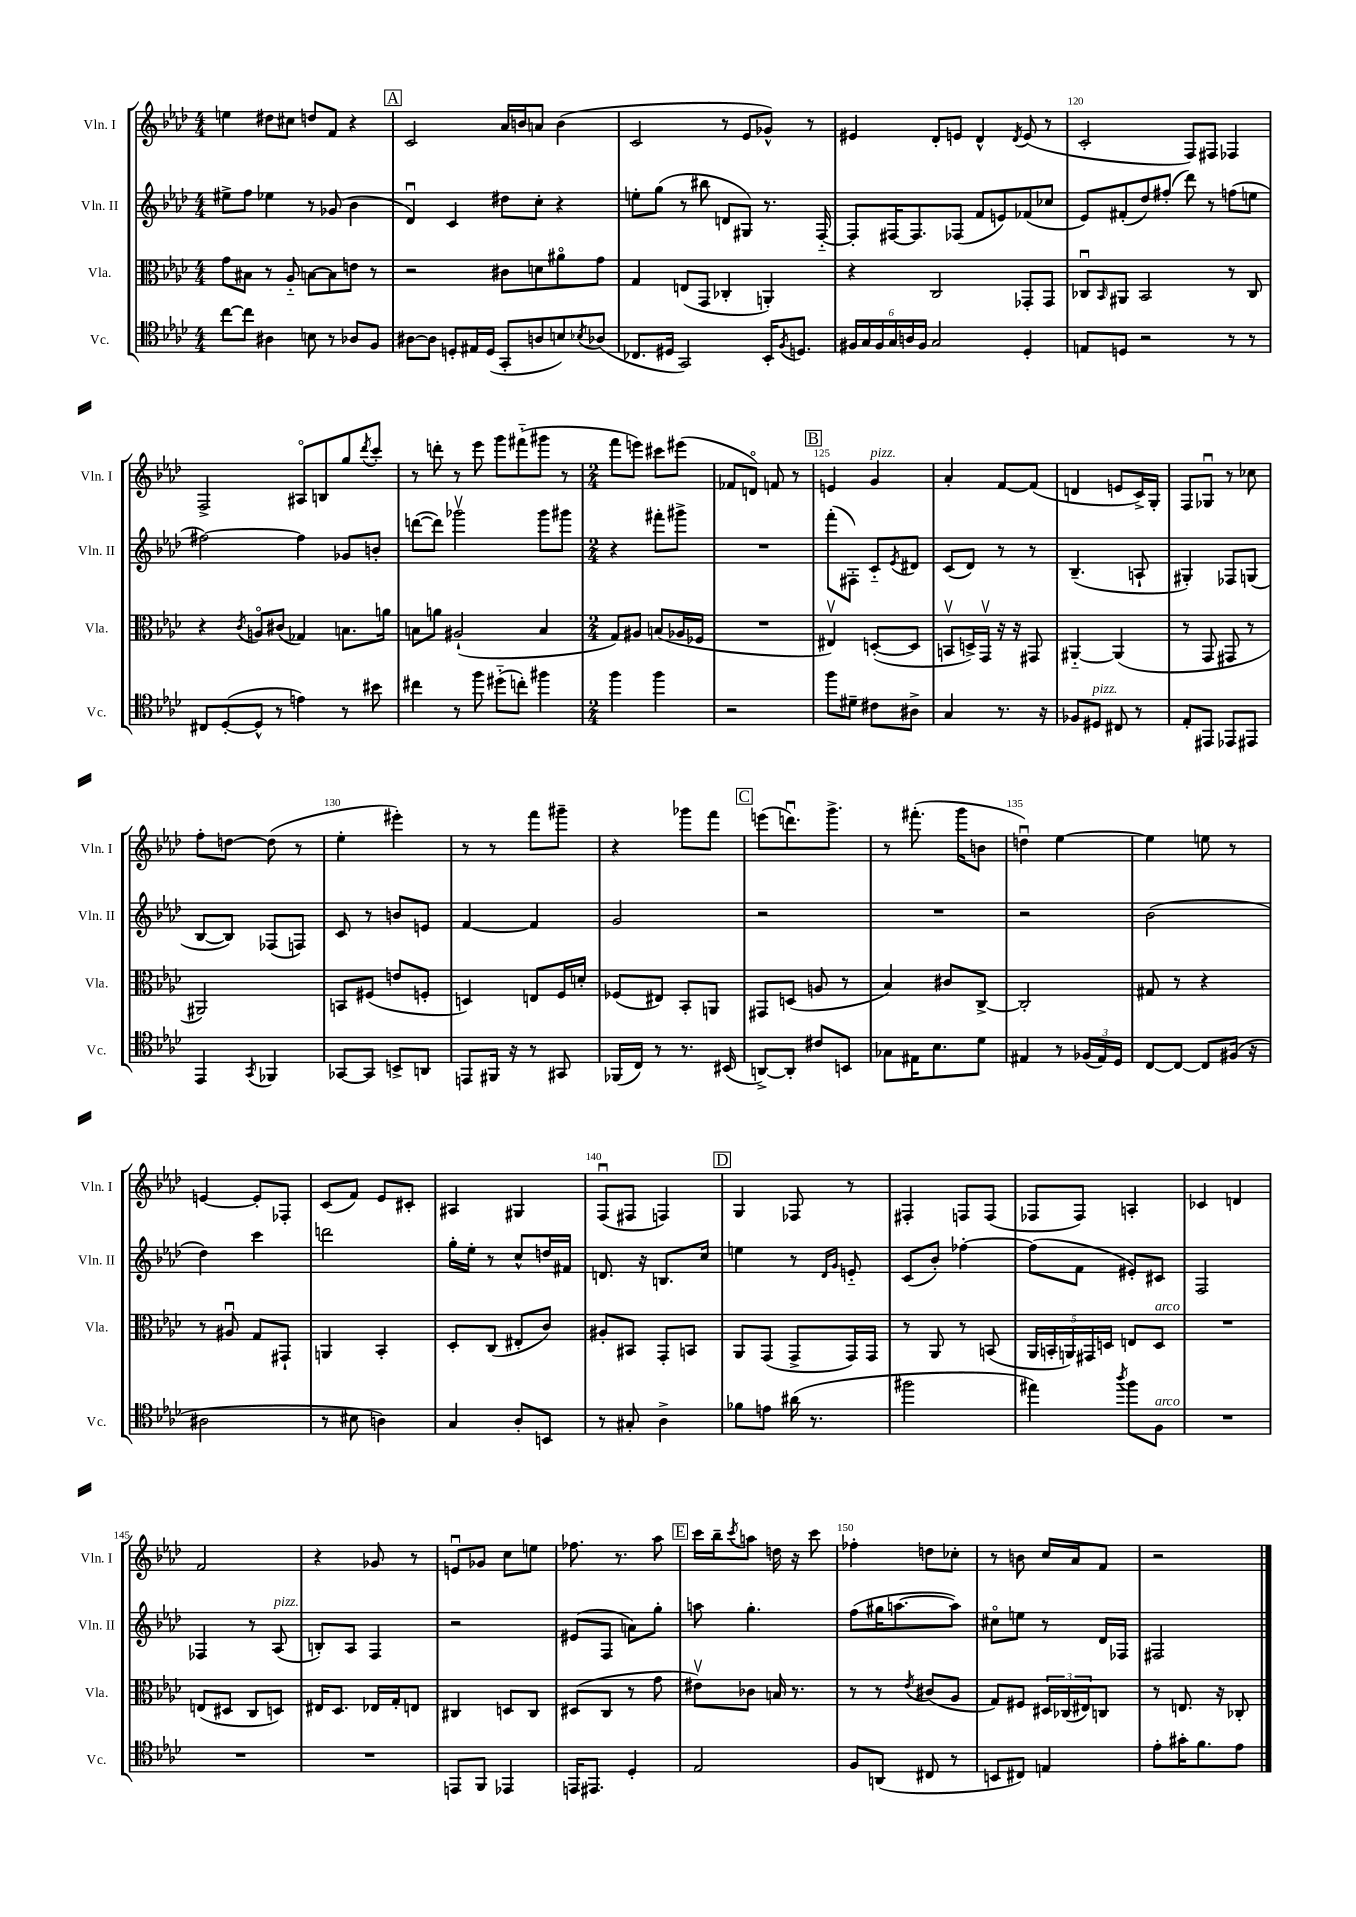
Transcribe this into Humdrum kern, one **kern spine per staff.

**kern	**kern	**kern	**kern
*part4	*part3	*part2	*part1
*staff4	*staff3	*staff2	*staff1
*I"Vc.	*I"Vla.	*I"Vln. II	*I"Vln. I
*I'Vc.	*I'Vla.	*I'Vln. II	*I'Vln. I
*clefC4	*clefC3	*clefG2	*clefG2
*k[b-e-a-d-]	*k[b-e-a-d-]	*k[b-e-a-d-]	*k[b-e-a-d-]
*M4/4	*M4/4	*M4/4	*M4/4
=116	=116	=116	=116
[8cc\L	8g\L	8ee#X^\L	4een\
8cc\J]	8B#X\J	8ff\J	.
4A#X\	8r	4ee-X\	8dd#X\L
.	8A-/	.	8cc#X\J
8Bn\	[8Bn\L	8r	8ddn/L
8r	8B\]	(8g-X/	8f/J
8A-X/L	8en\J	4b-\	4r
8F/J	8r	.	.
!!LO:REH:place=s1:t=A
=117	=117	=117	=117
[8A#X\L	2r	4d-u/)	2c/
8A#\J]	.	.	.
8Dn'/L	.	4c/	.
16E#X/L	.	.	.
(16D/JJ	.	.	.
8GG'/L	8c#X\L	8dd#X\L	16a-/LL
.	.	.	16bn/J
8An/	8dn\	8cc'\J	8an/J
8Bn/)	8a#X\	4r	(4b\
8qB-X/	.	.	.
(8A-X/J	8g\J	.	.
=118	=118	=118	=118
8.C-X/L	4G/	8een'\L	2c/
.	.	(8gg\J	.
16D#X/Jk	.	.	.
2GG/)	(8En/L	8r	.
.	8GG/J	8bb#X\	.
.	4C-X'/	8dn/L	8r
.	.	8G#X/J)	8e-/L
16BB-'/KL	4AAn'/)	8.r	8g-X^^/J)
8qF/	.	.	.
8.Dn/J	.	.	.
.	.	.	8r
.	.	[16F/	.
=119	=119	=119	=119
24F#X/LL	4r	8F'/L]	4e#X/
24G/	.	.	.
24F#/	.	.	.
24G/	.	[16F#X/K	.
24An/	.	.	.
.	.	8.F#/]	.
24F#/JJ	.	.	.
2G/	2C/	.	8d-'/L
.	.	(8F-X/J	8en/J
.	.	8f/L	4d-^^/
.	.	8en/)	.
.	.	.	8qd-/
4D-'/	8GG-X'/L	(8f-X/	(8e/
.	8GG-/J	8cc-X/J	8r
=120	=120	=120	=120
8En/L	8C-Xu/L	8e-/L)	2c'/
.	16qqBB-/	.	.
8Dn/J	8AA#X/J	(8f#X'/	.
2r	2BB-/	8dd-/)	.
.	.	(8ff#X'/J	.
.	.	8ddd-\)	8F/L)
.	.	8r	8F#X/J
8r	8r	(8ffn\L	4F-X/
8r	8C-/	8een\J	.
!!LO:LB:g=z
=121	=121	=121	=121
8C#X/L	4r	[2ff#X\)	2F^/
([8D-'/	.	.	.
.	8qc/	.	.
8D-^^/J]	8An/L	.	.
8r	(8c#X/J	.	.
4en\)	4G-X/)	4ff#\]	8A#X/L
.	.	.	8Bn/
8r	8.Bn\L	8g-X/L	8gg/
.	.	.	8qddd-/
8b#X\	.	8bn'/J	8ccc'/J
.	16an\Jk	.	.
=122	=122	=122	=122
4cc#X\	8Bn\L	([8dddn\L	8r
.	8an\J	8ddd\J])	8dddn'\
8r	(2A#X`/	2ggg-Xv\	8r
8ff\	.	.	8eee-\
(8dd#X\L	.	.	8ggg\L
8ccn'\J)	.	.	(8fff#X\
4ff#X\	4B/	8ggg-\L	8ggg#X\J
.	.	8ggg#X\J	8r
=123	=123	=123	=123
*M2/4	*M2/4	*M2/4	*M2/4
4ff\	8G/L)	4r	8fff\L
.	8A#X/J	.	8eeen\J)
4ff\	(8Bn/L	8fff#X'\L	8ccc#X\L
.	16A-X/L	8ggg#X^\J	(8eee#X\J
.	16F-X/JJ	.	.
=124	=124	=124	=124
2r	2r	2r	8f-X/L
.	.	.	8dn/J)
.	.	.	8fn/
.	.	.	8r
!!LO:REH:place=s1:t=B
=125	=125	=125	=125
8ff\L	4E#Xv/)	(8fff'\L	4en/
8d#X~\J	.	8F#X'\J)	.
!	!	!	!LO:TX:a:i:t=pizz.
8c#X\L	([8Dn'/L	8c/L	4g/
.	.	8qe-/	.
8A#X^\J	8D/J]	8d#X/J	.
=126	=126	=126	=126
4G/	8BBnv/L	(8c/L	4a-'/
.	16Dn^/L)	8d-/J)	.
.	16GGv/JJ	.	.
8.r	16r	8r	[8f/L
.	16r	.	.
.	8GG#X/	8r	(8f/J]
16r	.	.	.
=127	=127	=127	=127
8F-X/L	[4AA#X/	(4.B-~/	4dn/
!LO:TX:a:i:t=pizz.	!	!	!
8D#X/J	.	.	.
8C#X/	(4AA#/]	.	8en/L
8r	.	8An`/	16c^/L)
.	.	.	16G'/JJ
=128	=128	=128	=128
8E-'/L	8r	4G#X'/)	8F/L
8EE#X/J	8GG/	.	8G-Xu/J
8EE-X/L	8GG#X/	8F-X/L	8r
8EE#X/J	8r	(8Gn/J	8cc-X\
!!LO:LB:g=z
=129	=129	=129	=129
4EE-/	2AA#X/)	[8B-/L	8ff'\L
.	.	8B-/J])	[8ddn\J
8qGG/	.	.	.
4FF-X/	.	(8F-X/L	(8dd\]
.	.	8Fn/J)	8r
=130	=130	=130	=130
[8GG-X/L	8BBn/L	8c/	4ee-'\
8GG-/J]	(8F#X/J	8r	.
8BBn^/L	8en/L	8bn/L	4eee#X'\)
8AAn/J	8Fn'/J	8en/J	.
=131	=131	=131	=131
8EEn/L	4Dn/)	[4f/	8r
16FF#X/Jk	.	.	8r
16r	.	.	.
8r	8En/L	4f/]	8fff\L
8GG#X/	16F/L	.	8ggg#X~\J
.	16dn'/JJ	.	.
=132	=132	=132	=132
(16FF-X/LL	(8F-X/L	2g/	4r
16C/JJ)	.	.	.
8r	8E#X/J)	.	.
8.r	8BB-'/L	.	8ggg-X\L
.	8AAn/J	.	8fff\J
(16BB#X/	.	.	.
!!LO:REH:place=s1:t=C
=133	=133	=133	=133
[8AAn^/L)	8GG#X/L	2r	(8eeen\L
8AA'/J]	(8Dn/J	.	8.dddnu\)
8c#X/L	8An/	.	.
.	.	.	8.ggg^\J
8BBn/J	8r	.	.
=134	=134	=134	=134
8G-X\L	4B-/)	2r	8r
16E#X\K	.	.	(8.fff#X'\
8.B-\	.	.	.
.	8c#X/L	.	.
.	.	.	16ggg\KL
8d-\J	[8C^/J	.	8bn\J
=135	=135	=135	=135
4E#X/	2C'/]	2r	4ddnu\)
8r	.	.	[4ee-\
(24F-X/LL	.	.	.
24E#/)	.	.	.
24D-/JJ	.	.	.
=136	=136	=136	=136
[8C/L	8G#X/	(2b-\	4ee-\]
8C/J_	8r	.	.
8C/L]	4r	.	8een\
(16F#X/Jk	.	.	8r
16r	.	.	.
!!LO:LB:g=z
=137	=137	=137	=137
2A#X\	8r	4dd-\)	[4en/
.	8A#Xu/	.	.
.	8G/L	4ccc\	8e'/L]
.	8GG#X`/J	.	8F-X'/J
=138	=138	=138	=138
8r	4AAn/	2dddn\	(8c/L
8B#X\	.	.	8f/J)
4An\)	4BB-'/	.	8e-/L
.	.	.	8c#X'/J
=139	=139	=139	=139
4G/	8D-'/L	16gg'\LL	4A#X/
.	.	16ee-'\JJ	.
.	(8C/J	8r	.
8A-'/L	8E#X'/L	8cc^^/L	4G#X/
8BBn/J	8c/J)	16ddn/L	.
.	.	16f#X/JJ	.
=140	=140	=140	=140
8r	8A#X'/L	8.dn/	(8Fu/L
8G#X'/	8BB#X/J	.	8F#X/J
.	.	16r	.
4A-^\	8GG'/L	8.Bn/L	4Fn/)
.	8BBn/J	.	.
.	.	16cc/Jk	.
!!LO:REH:place=s1:t=D
=141	=141	=141	=141
8f-X\L	8AA-/L	4een\	4G/
8en\J	(8GG/J	.	.
(16a#X\	8GG^/L	8r	8F-X/
8.r	.	.	.
.	.	16qqd-/LL	.
.	.	16qqg/JJ	.
.	16GG/L)	8en/	8r
.	16GG/JJ	.	.
=142	=142	=142	=142
2ff#X\	8r	(8c/L	4F#X'/
.	8AA-/	8b-'/J)	.
.	8r	[4ff-X'\	8Fn/L
.	(8BBn/	.	(8F/J
=143	=143	=143	=143
4ee#X\)	20AA-/LL	(8ff-\L]	8F-X/L
.	20BBn'/	.	.
.	20AAn/)	.	.
.	.	8f\J	8F-/J)
.	20GG#X/	.	.
.	20Dn/JJ	.	.
8qaa-/	.	.	.
8ff\L	8En/L	8e#X'/L)	4An'/
!	!LO:TX:a:i:t=arco	!	!
!LO:TX:a:i:t=arco	!	!	!
8F\J	8D/J	8c#X/J	.
=144	=144	=144	=144
2r	2r	2F/	4c-X/
.	.	.	4dn/
!!LO:LB:g=z
=145	=145	=145	=145
2r	(8En/L	4F-X/	2f/
.	8D#X/J	.	.
.	8C/L	8r	.
!	!	!LO:TX:a:i:t=pizz.	!
.	8Dn/J)	(8A-/	.
=146	=146	=146	=146
2r	16E#X/KL	8Bn'/L)	4r
.	8.D-/J	.	.
.	.	8A-/J	.
.	16E-X/LL	4F/	8g-X/
.	16G'/J	.	.
.	8En/J	.	8r
=147	=147	=147	=147
8EEn/L	4C#X/	2r	8enu/L
8FF/J	.	.	8g-X/J
4EE-X/	8Dn/L	.	8cc\L
.	8C#/J	.	8een\J
=148	=148	=148	=148
16EEn/KL	(8D#X/L	(8e#X/L	8.ff-X\
8.EE#X/J	.	.	.
.	8C/J	8F/J	.
.	.	.	8.r
4D-'/	8r	8an\L)	.
.	8g\	8gg'\J	8aa-\
!!LO:REH:place=s1:t=E
=149	=149	=149	=149
2E-/	8e#Xv\L)	8aan\	16ccc\LL
.	.	.	16bb-~\J
.	.	.	8qccc/
.	8c-X\J	4.gg'\	8aan\J
.	16Bn/	.	16ddn\
.	8.r	.	16r
.	.	.	8ccc\
=150	=150	=150	=150
8F/L	8r	(8ff\L	4ff-X'\
(8AAn/J	8r	16gg#X\K	.
.	.	[8.aan\	.
.	8qe-/	.	.
8C#X/	(8c#X/L	.	8ddn\L
8r	8A-/J	8aa\J])	8cc-X'\J
=151	=151	=151	=151
8BBn/L	8G/L)	8cc#X\L	8r
8C#X/J)	8F#X/J	8een\J	8bn\
4En/	24D#X/LL	8r	16cc/LL
.	(24C-X/	.	.
.	.	.	16a-/J
.	24E#X/J)	.	.
.	8Cn/J	16d-/LL	8f/J
.	.	16F-X/JJ	.
=152	=152	=152	=152
8e-'\L	8r	2F#X/	2r
16g#X'\K	8.En/	.	.
8.f\	.	.	.
.	16r	.	.
8e-\J	8C-X'/	.	.
==	==	==	==
*-	*-	*-	*-
